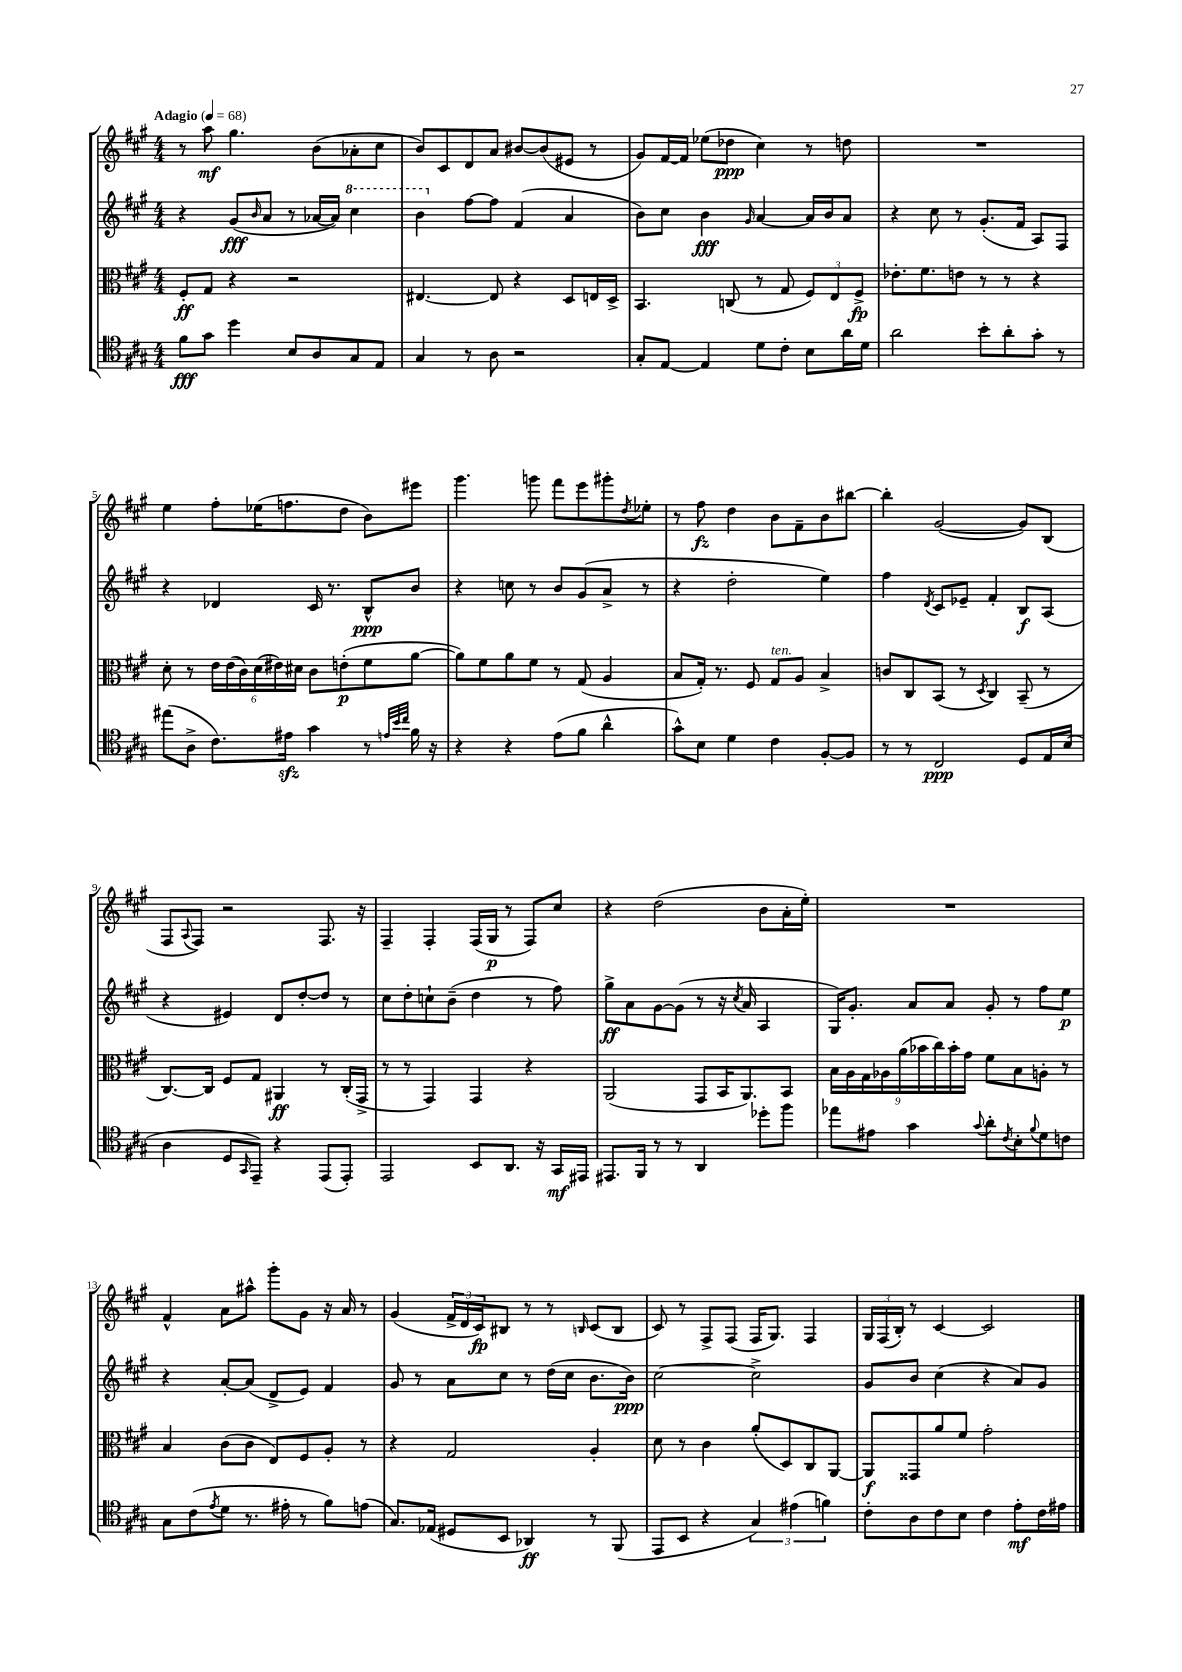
<<
\new StaffGroup <<
\new Staff = "s0" {
    \clef treble \key a \major \numericTimeSignature \time 4/4 \tempo "Adagio" 4 = 68
    r8 a''8\mf gis''4. b'8( aes'8-. cis''8 |
    b'8) cis'8 d'8 a'8 bis'8~ bis'8( eis'8 r8 |
    gis'8) fis'16~ fis'16 ees''8( des''8\ppp cis''4) r8 d''8 |
    R1 |
    e''4 fis''8-. ees''16( f''8. d''8 b'8) eis'''8 |
    gis'''4. g'''8 fis'''8 e'''8 gis'''8-. \acciaccatura { d''8 } ees''8-. |
    r8 fis''8\fz d''4 b'8 fis'8-- b'8 bis''8~ |
    bis''4-. gis'2~( gis'8) b8( |
    fis8 \appoggiatura { a8 } fis8) r2 fis8. r16 |
    fis4-- fis4-. fis16( gis16\p r8 fis8) cis''8 |
    r4 d''2( b'8 a'16-. e''16-.) |
    R1 |
    fis'4-^ a'8 ais''8-^ gis'''8-. gis'8 r16 a'16 r8 |
    gis'4( \tuplet 3/2 { fis'16-> d'16 cis'16\fp) } bis8 r8 r8 \grace { b16 } cis'8( b8 |
    cis'8) r8 fis8-> fis8( fis16 gis8.) fis4 |
    \tuplet 3/2 { gis16 fis16( b16-.) } r8 cis'4~ cis'2 \bar "|." |
}
\new Staff = "s1" {
    \clef treble \key a \major \numericTimeSignature \time 4/4
    r4 gis'8\fff( \grace { b'16 } a'8 r8 aes'16~ aes'16) \ottava #1 cis'''4 |
    b''4 \ottava #0 fis''8~ fis''8 fis'4( a'4 |
    b'8) cis''8 b'4\fff \grace { gis'16 } a'4~ a'16 b'16 a'8 |
    r4 cis''8 r8 gis'8.-.( fis'16 a8) fis8 |
    r4 des'4 cis'16 r8. b8-^\ppp b'8 |
    r4 c''8 r8 b'8 gis'8( a'8-> r8 |
    r4 d''2-. e''4) |
    fis''4 \acciaccatura { d'8 } cis'8 ees'8-- fis'4-. b8\f a8( |
    r4 eis'4) d'8 d''8~-. d''8 r8 |
    cis''8 d''8-. c''8-! b'8--( d''4 r8 fis''8) |
    gis''8->\ff a'8 gis'8~ gis'8( r8 r16 \acciaccatura { cis''8 } a'16 a4 |
    gis16) gis'8.-. a'8 a'8 gis'8-. r8 fis''8 e''8\p |
    r4 a'8~-. a'8( d'8-> e'8) fis'4 |
    gis'8 r8 a'8 cis''8 r8 d''16( cis''16 b'8. b'16\ppp) |
    cis''2~ cis''2-> |
    gis'8 b'8 cis''4( r4 a'8) gis'8 \bar "|." |
}
\new Staff = "s2" {
    \clef alto \key a \major \numericTimeSignature \time 4/4
    fis8-.\ff gis8 r4 r2 |
    eis4.~ eis8 r4 d8 e16 d16-> |
    b,4. c8( r8 gis8 \tuplet 3/2 { fis8) e8 fis8->\fp } |
    ees'8.-. fis'8. e'8 r8 r8 r4 |
    d'8-. r8 \tuplet 6/4 { e'16 e'16( cis'16) d'16( eis'16) dis'16 } cis'8 e'8-.\p( fis'8 a'8~ |
    a'8) fis'8 a'8 fis'8 r8 gis8( a4 |
    b8 gis16-.) r8. fis8 gis8^\markup { \italic "ten." } a8 b4-> |
    c'8 cis8 b,8( r8 \acciaccatura { d8 } cis4) b,8--( r8 |
    cis8.~) cis16 fis8 gis8 ais,4\ff r8 cis16-.( gis,16-> |
    r8 r8 gis,4) gis,4 r4 |
    a,2( gis,8 b,16 a,8.) b,8 |
    \tuplet 9/8 { b16 a16 gis16 aes16 a'16( bes'16 cis''16) bes'16-. gis'16 } fis'8 b8 a8-. r8 |
    b4 cis'8( cis'8 e8) fis8 a8-. r8 |
    r4 gis2 a4-. |
    d'8 r8 cis'4 a'8-.( d8) cis8 a,8~ |
    a,8\f gisis,8 a'8 fis'8 gis'2-. \bar "|." |
}
\new Staff = "s3" {
    \clef tenor \key a \major \numericTimeSignature \time 4/4
    fis'8\fff gis'8 d''4 b8 a8 gis8 e8 |
    gis4 r8 a8 r2 |
    gis8-. e8~ e4 d'8 cis'8-. b8 a'16 d'16 |
    a'2 b'8-. a'8-. gis'8-. r8 |
    eis''8( a8-> cis'8.) eis'16\sfz gis'4 r8 \grace { e'32 b'32 cis''32 } fis'16 r16 |
    r4 r4 e'8( fis'8 a'4-^ |
    gis'8-^) b8 d'4 cis'4 fis8~-. fis8 |
    r8 r8 cis2\ppp d8 e16 b16( |
    a4 d8 \grace { gis,16 } e,8--) r4 e,8( e,8-.) |
    e,2 b,8 a,8. r16 gis,16\mf eis,16 |
    eis,8. fis,16 r8 r8 a,4 des''8-. fis''8 |
    ees''8 eis'8 gis'4 \appoggiatura { gis'8 } a'8-. \acciaccatura { cis'8 } b8-. \appoggiatura { fis'8 } d'8 c'8 |
    gis8 cis'8( \acciaccatura { e'8 } d'8 r8. eis'16-. r8 fis'8) e'8( |
    gis8.) ees16( dis8 b,8 aes,4\ff) r8 fis,8( |
    e,8 b,8 r4 \tuplet 3/2 { gis4) eis'4( f'4) } |
    cis'8-. a8 cis'8 b8 cis'4 e'8-.\mf cis'16 eis'16 \bar "|." |
}
>>
>>
